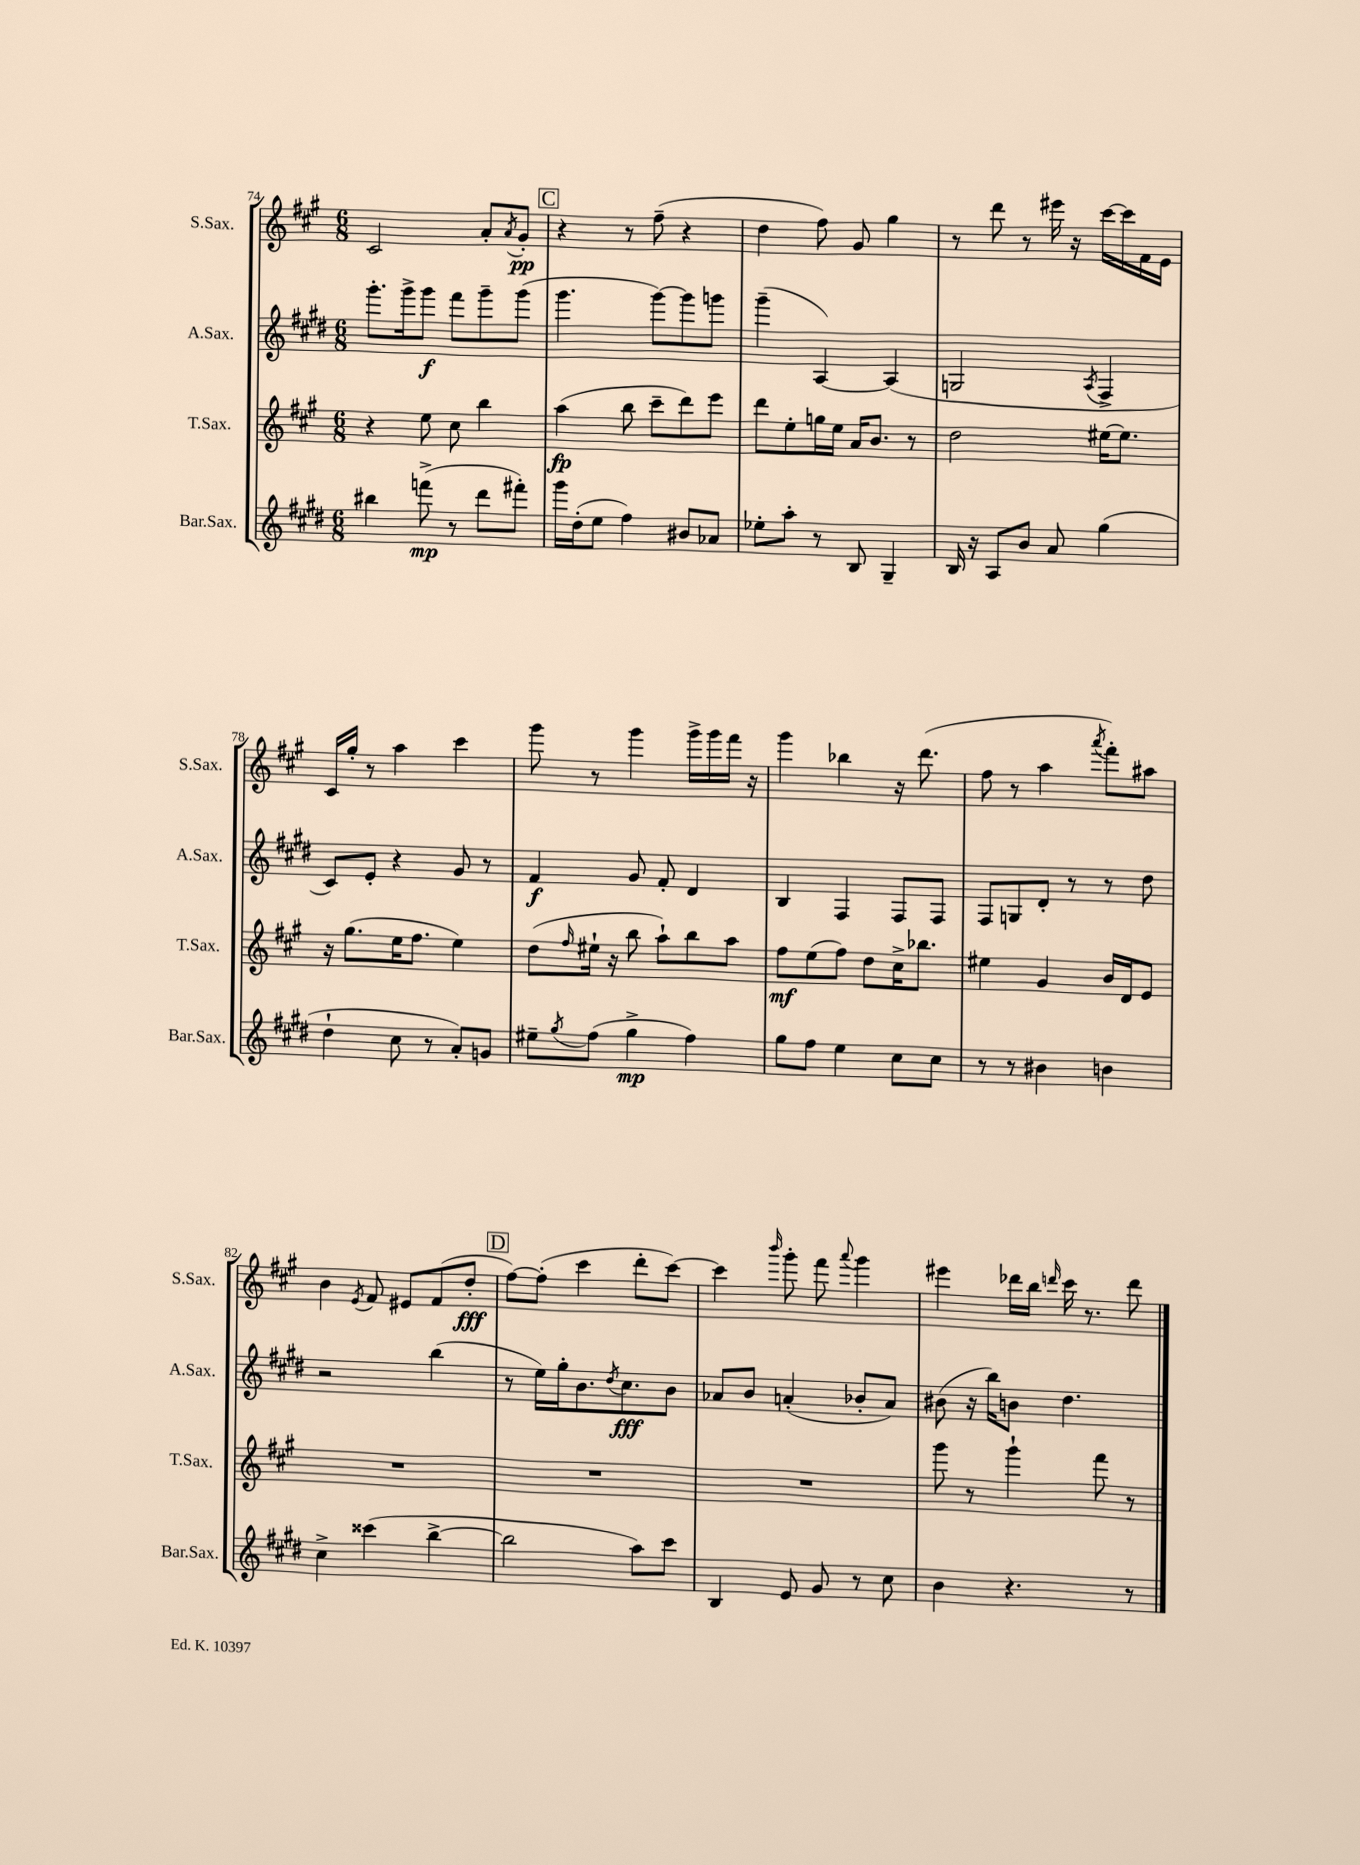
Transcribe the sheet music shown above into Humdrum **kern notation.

**kern	**kern	**kern	**kern
*staff4	*staff3	*staff2	*staff1
*clefG2	*clefG2	*clefG2	*clefG2
*k[f#c#g#d#]	*k[f#c#g#]	*k[f#c#g#d#]	*k[f#c#g#]
*M6/8	*M6/8	*M6/8	*M6/8
4bb#\	4r	8.ggg#'\L	2c#/
.	.	16ggg#^\k	.
(8fff^\	8ee\	8ggg#\J	.
8r	8cc#\	8fff#\L	.
8ddd#\L	4bb\	8ggg#~\	8a'/L
.	.	.	8qa/
8fff#'\J)	.	(8ggg#\J	8g#'/J
=	=	=	=
16ggg#\LL	(4aa\	4.ggg#\	4r
(16dd#'\J	.	.	.
8ee\J	.	.	.
4ff#\)	8bb\	.	8r
.	8ccc#~\L	[8ggg#\L)	(8ff#~\
8b#/L	8ddd\)	8ggg#\]	4r
8a-/J	8eee\J	8ggg\J	.
=	=	=	=
8ee-'\L	8ddd\L	(4ggg#~\	4dd\
8aa'\J	8ee'\	.	.
8r	16gg\L	[4A/)	8ff#\)
.	16ee\JJ	.	.
8B/	16a/LK	.	8g#/
.	8.b/J	.	.
4G#~/	.	(4A/]	4gg#\
.	8r	.	.
=	=	=	=
16B/	2dd\	2G/	8r
16r	.	.	.
8A/L	.	.	8ddd\
8b/J	.	.	8r
8a/	.	.	16eee#\
.	.	.	16r
.	.	8qA/	.
(4gg#\	[16ee#\LK	4F#^/	[16ccc#\LL
.	8.ee#\]J	.	16ccc#\]
.	.	.	16f#\
.	.	.	16e\JJ
=	=	=	=
4dd#`\	16r	8c#/L)	16c#/LL
.	(8.gg#\L	.	16gg#'/JJ
.	.	8e'/J	8r
8cc#\	16ee\K	4r	4aa\
.	8.ff#\J	.	.
8r	.	.	.
8a'/L)	4ee\)	8g#/	4ccc#\
8g/J	.	8r	.
=	=	=	=
8ee#~\L	(8dd\L	4f#/	8ggg#\
8qgg#/	16qqff#/	.	.
(8ff#\J	16ee#`\Jk	.	8r
.	16r	.	.
4gg#^\	8bb\	8g#/	4ggg#\
.	8aa`\L)	8f#'/	.
4ff#\)	8bb\	4d#/	16ggg#^\LL
.	.	.	16ggg#\
.	8aa\J	.	16fff#\JJ
.	.	.	16r
=	=	=	=
8gg#\L	8ff#\L	4B/	4ggg#\
8ff#\J	(8ee\	.	.
4ee\	8ff#\J)	4F#/	4bb-\
.	8dd\L	.	.
8cc#\L	16cc#^\K	8F#/L	16r
.	8.bb-\J	.	(8.ddd\
8cc#\J	.	8F#/J	.
=	=	=	=
8r	4ee#\	8F#/L	8ff#\
8r	.	8G/	8r
4b#\	4g#/	8d#'/J	4aa\
.	.	8r	.
.	.	.	8qaaa/
4b\	16b/LL	8r	8fff#'\L)
.	16d/J	.	.
.	8e/J	8dd#\	8aa#\J
=	=	=	=
4cc#^\	2.r	2r	4b\
.	.	.	8qe/
(4ccc##\	.	.	8f#/
.	.	.	8e#/L
[4bb^\	.	(4bb\	(8f#/
.	.	.	8dd'/J
=	=	=	=
2bb\]	2.r	8r	[8ff#\L)
.	.	16ee\LL)	(8ff#'\]J
.	.	16gg#'\J	.
.	.	8.b\	4ccc#\
.	.	8qdd#/	.
.	.	8.cc#\	.
8aa\L)	.	.	8ddd'\L
8ccc#\J	.	8b\J	[8ccc#\J)
=	=	=	=
4B/	2.r	8a-/L	4ccc#\]
.	.	8b/J	.
.	.	.	16qqbbb/
8e/	.	(4a'/	8ggg#'\
8g#/	.	.	8fff#\
.	.	.	8qqaaa/
8r	.	8b-'/L	4ggg#\
8cc#\	.	8a/J)	.
=	=	=	=
4b\	8ggg#\	(8b#\	4eee#\
.	8r	16r	.
.	.	16bb\LK)	.
4.r	4ggg#`\	8b\J	16ddd-\LL
.	.	.	16bb\JJ
.	.	.	16qqddd/
.	.	4.dd#\	16ccc#\
.	.	.	8.r
.	8fff#\	.	.
8r	8r	.	8ddd\
==	==	==	==
*-	*-	*-	*-
